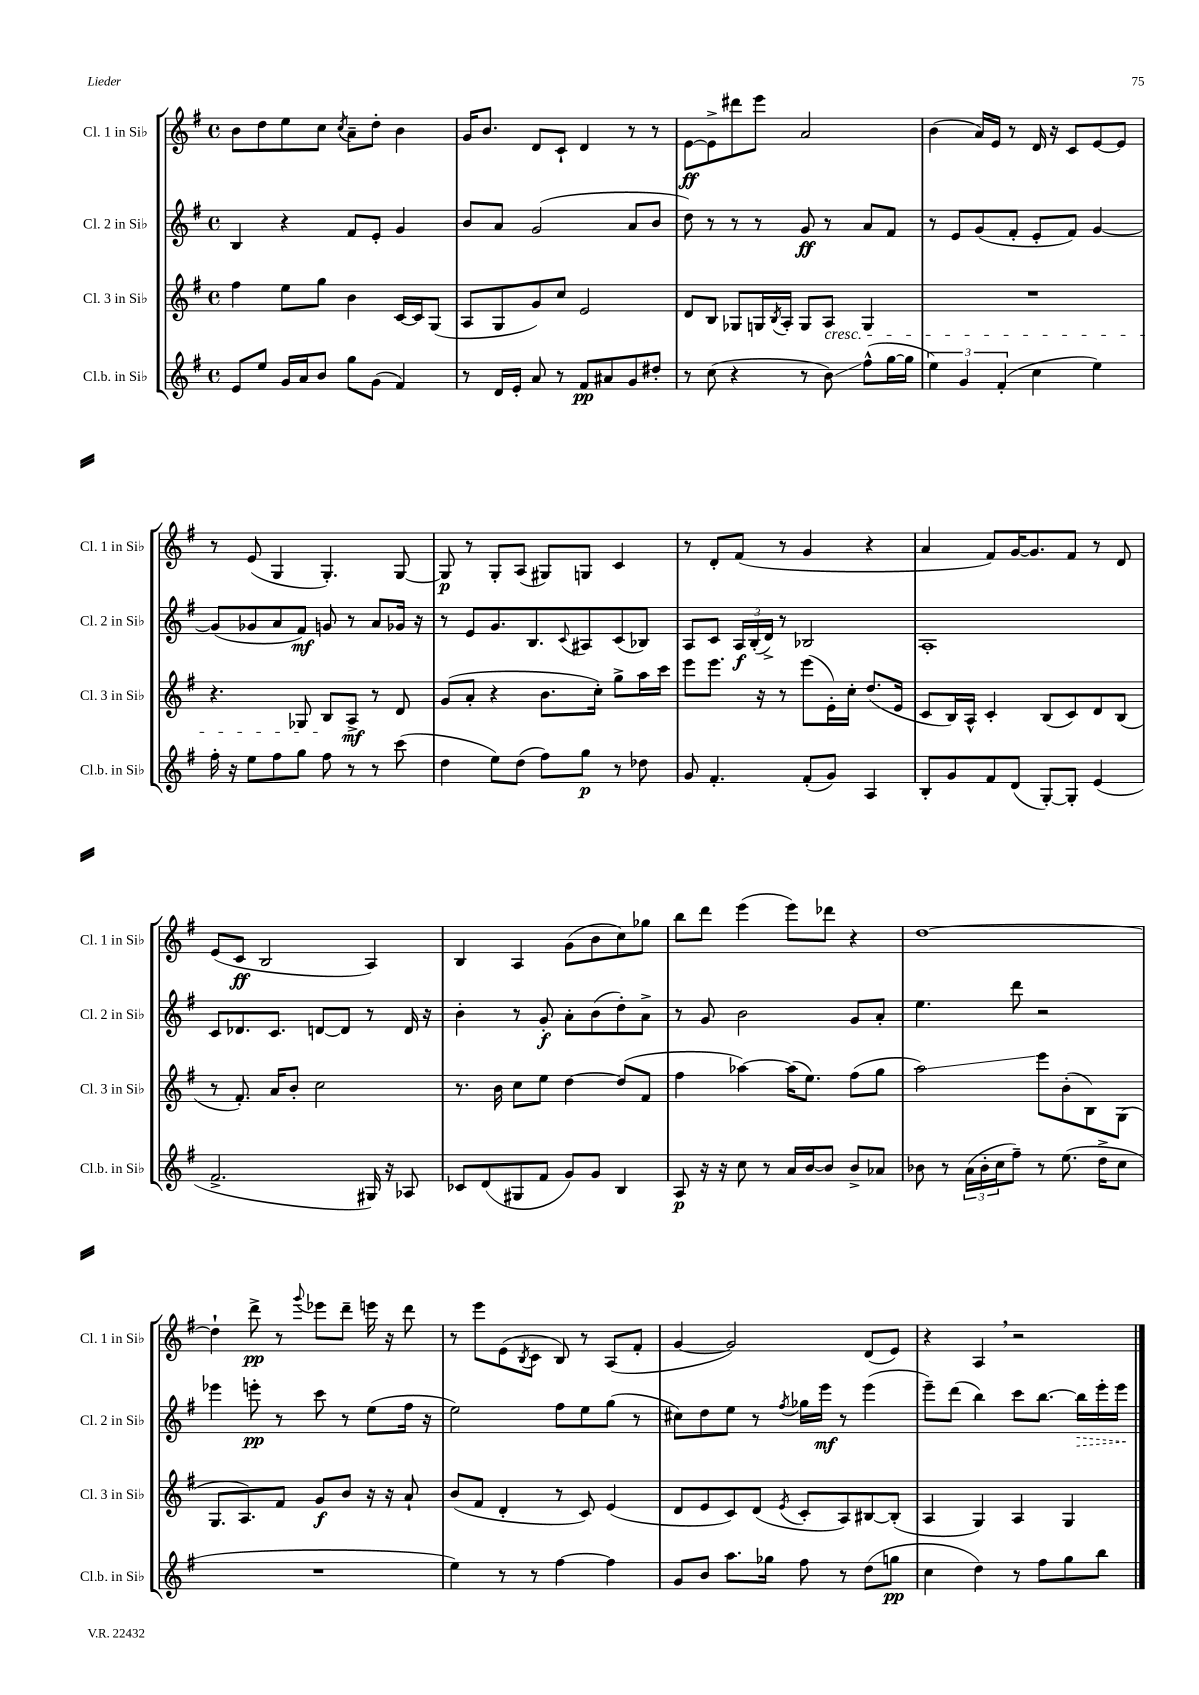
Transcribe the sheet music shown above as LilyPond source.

<<
\new StaffGroup <<
\new Staff = "s0" \with { instrumentName = "Cl. 1 in Sib" shortInstrumentName = "Cl. 1 in Sib" } {
    \clef treble \key g \major \defaultTimeSignature \time 4/4
    b'8 d''8 e''8 c''8 \acciaccatura { c''8 } a'8-- d''8-. b'4 |
    g'16 b'8. d'8 c'8-! d'4 r8 r8 |
    e'8~\ff e'8-> dis'''8 e'''8 a'2 |
    b'4( a'16) e'16 r8 d'16 r16 c'8 e'8~ e'8 |
    r8 e'8( g4 g4.-.) g8~ |
    g8\p r8 g8-. a8( gis8) g8 c'4 |
    r8 d'8-. fis'8( r8 g'4 r4 |
    a'4 fis'8) g'16~ g'8. fis'8 r8 d'8 |
    e'8( c'8\ff b2 a4) |
    b4 a4 g'8( b'8 c''8) ges''8 |
    b''8 d'''8 e'''4( e'''8) des'''8 r4 |
    d''1~ |
    d''4-! d'''8->\pp r8 \appoggiatura { g'''8 } ees'''8 d'''8-- e'''16 r16 d'''8 |
    r8 e'''8 e'8( \acciaccatura { b8 } c'8 b8) r8 a8( fis'8-. |
    g'4~ g'2) d'8( e'8) |
    r4 a4 \breathe r2 \bar "|." |
}
\new Staff = "s1" \with { instrumentName = "Cl. 2 in Sib" shortInstrumentName = "Cl. 2 in Sib" } {
    \clef treble \key g \major \defaultTimeSignature \time 4/4
    b4 r4 fis'8 e'8-. g'4 |
    b'8 a'8 g'2( a'8 b'8 |
    d''8) r8 r8 r8 g'8\ff r8 a'8 fis'8 |
    r8 e'8 g'8( fis'8-. e'8-. fis'8) g'4~ |
    g'8( ges'8 a'8 fis'8\mf) g'8 r8 a'8 ges'16 r16 |
    r8 e'8 g'8. b8. \appoggiatura { c'8 } ais8 c'8( bes8) |
    a8 c'8 \tuplet 3/2 { a16\f b16-.( d'16->) } r8 bes2 |
    a1-. |
    c'8 des'8. c'8. d'8~ d'8 r8 d'16 r16 |
    b'4-. r8 g'8-.\f a'8-. b'8( d''8-.) a'8-> |
    r8 g'8 b'2 g'8 a'8-. |
    e''4. d'''8 r2 |
    ees'''4 e'''8-.\pp r8 c'''8 r8 e''8( fis''16 r16 |
    e''2) fis''8 e''8 g''8( r8 |
    cis''8) d''8 e''8 r8 \acciaccatura { fis''8 } ges''16 e'''16\mf r8 e'''4( |
    e'''8--) d'''8( b''4) c'''8 b''8.~ \once \override Hairpin.style = #'dashed-line b''16\> e'''16-. e'''16\! \bar "|." |
}
\new Staff = "s2" \with { instrumentName = "Cl. 3 in Sib" shortInstrumentName = "Cl. 3 in Sib" } {
    \clef treble \key g \major \defaultTimeSignature \time 4/4
    fis''4 e''8 g''8 b'4 c'16~ c'16 g8( |
    a8 g8 g'8) c''8 e'2 |
    d'8 b8 ges8 g16 \acciaccatura { b8 } a16-. g8 a8\cresc g4 |
    R1 |
    r4. ges8 b8\! a8->\mf r8 d'8 |
    g'8( a'8-. r4 b'8. c''16-.) g''8-> a''16 c'''16 |
    e'''8 e'''8. r16 r8 e'''8( e'16-.) c''16-. d''8.( e'16 |
    c'8 b16) a16-^ c'4-. b8( c'8) d'8 b8( |
    r8 fis'8.-.) a'16 b'8-. c''2 |
    r8. b'16 c''8 e''8 d''4~ d''8( fis'8 |
    fis''4 aes''4~) aes''16( e''8.) fis''8( g''8 |
    a''2\glissando) e'''8 b'8-.( b8) g8( |
    g8. a8.) fis'8 g'8\f b'8 r16 r16 a'8-! |
    b'8( fis'8 d'4-. r8 c'8) e'4( |
    d'8 e'8 c'8) d'8( \acciaccatura { e'8 } c'8-. a8) bis8~ bis8-.( |
    a4 g4) a4 g4 \bar "|." |
}
\new Staff = "s3" \with { instrumentName = "Cl.b. in Sib" shortInstrumentName = "Cl.b. in Sib" } {
    \clef treble \key g \major \defaultTimeSignature \time 4/4
    e'8 e''8 g'16 a'16 b'8 g''8 g'8( fis'4) |
    r8 d'16 e'16-. a'8 r8 fis'8\pp ais'8 g'8 dis''8-. |
    r8 c''8( r4 r8 b'8\glissando) fis''8-^( g''16~ g''16 |
    \tuplet 3/2 { e''4) g'4 fis'4-.( } c''4 e''4) |
    fis''16-. r16 e''8 fis''8 g''8 fis''8 r8 r8 c'''8( |
    d''4 e''8) d''8( fis''8) g''8\p r8 des''8 |
    g'8 fis'4.-. fis'8-.( g'8) a4 |
    b8-. g'8 fis'8 d'8( g8~-.) g8-. e'4( |
    fis'2.-> gis16) r16 aes8 |
    ces'8 d'8( gis8 fis'8 g'8) g'8 b4 |
    a8\p r16 r16 c''8 r8 a'16 b'16~ b'8 b'8-> aes'8 |
    bes'8 r8 \tuplet 3/2 { a'16( bes'16-. c''16 } fis''8--) r8 e''8.( d''16-> c''8 |
    R1 |
    e''4) r8 r8 fis''4~ fis''4 |
    g'8 b'8 a''8. ges''16 fis''8 r8 d''8( g''8\pp |
    c''4 d''4) r8 fis''8 g''8 b''8 \bar "|." |
}
>>
>>
\layout { \context { \Score \remove "Bar_number_engraver" } }
